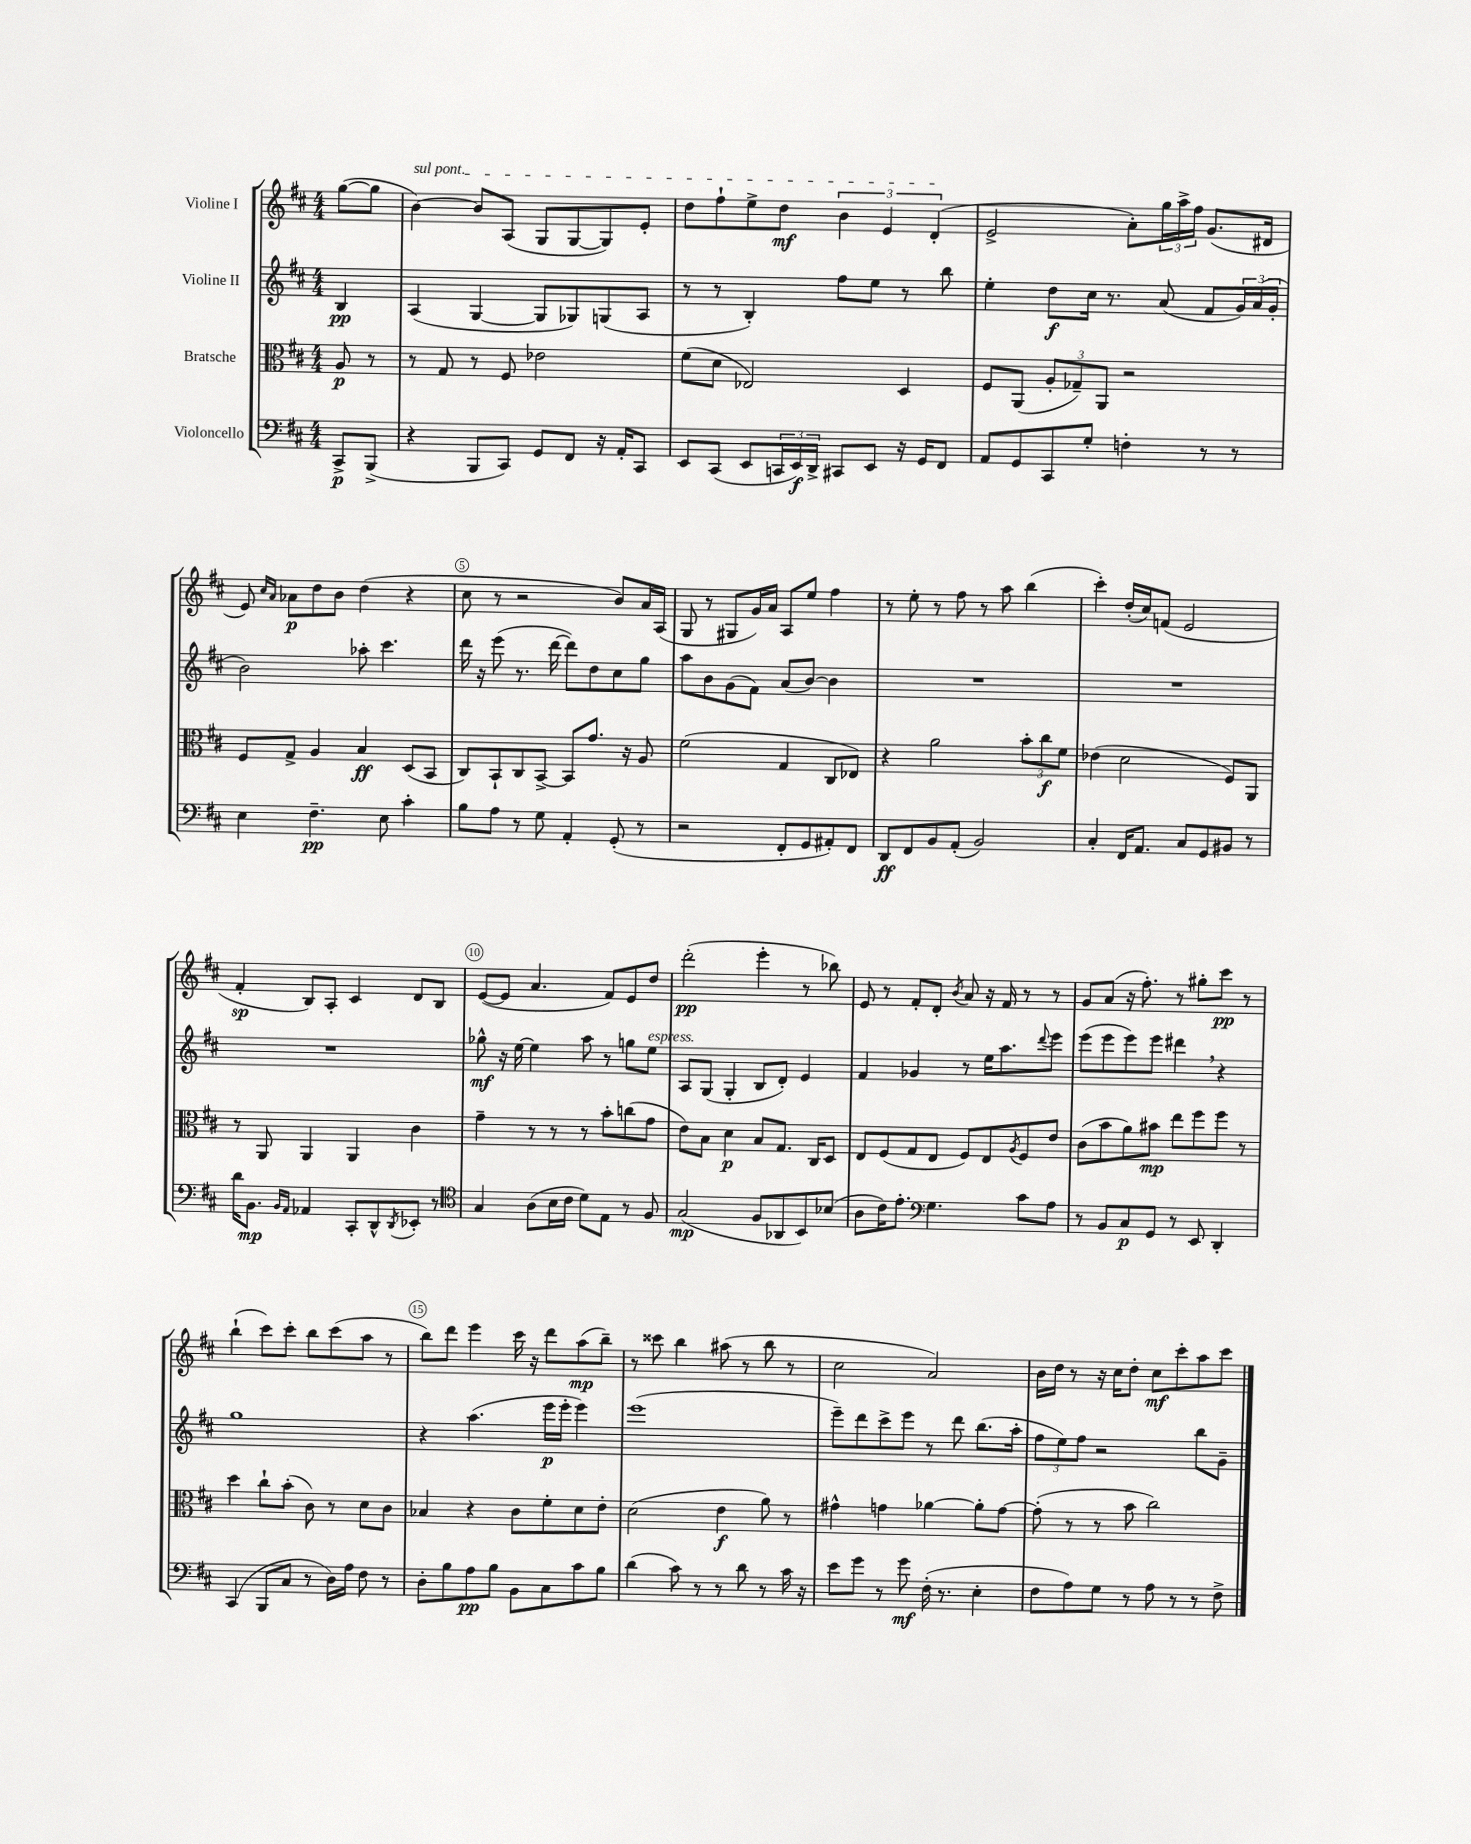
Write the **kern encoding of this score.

**kern	**dynam	**kern	**dynam	**kern	**dynam	**kern	**dynam
*part4	*part4	*part3	*part3	*part2	*part2	*part1	*part1
*staff4	*staff4	*staff3	*staff3	*staff2	*staff2	*staff1	*staff1
*I"Violoncello	*	*I"Bratsche	*	*I"Violine II	*	*I"Violine I	*
*clefF4	*	*clefC3	*	*clefG2	*	*clefG2	*
*k[f#c#]	*	*k[f#c#]	*	*k[f#c#]	*	*k[f#c#]	*
*M4/4	*	*M4/4	*	*M4/4	*	*M4/4	*
=	=	=	=	=	=	=	=
8CC#^/L	p	8A/	p	4B/	pp	([8gg\L	.
(8BBB^/J	.	8r	.	.	.	8gg\J]	.
=1	=1	=1	=1	=1	=1	=1	=1
!	!	!	!	!	!	!LO:TX:a:i:t=sul pont.	!
4r	.	8r	.	(4A/	.	[4b\)	.
.	.	8G/	.	.	.	.	.
8BBB/L	.	8r	.	[4G/	.	8b/L]	.
8CC#/J)	.	8F#/	.	.	.	(8A/J	.
8GG/L	.	2e-X\	.	8G/L]	.	8G/L	.
8FF#/J	.	.	.	8G-X/)	.	[8G/	.
16r	.	.	.	(8Gn/	.	8G/])	.
16AA'/KL	.	.	.	.	.	.	.
8CC#/J	.	.	.	8A/J	.	8e'/J	.
=2	=2	=2	=2	=2	=2	=2	=2
8EE/L	.	(8f#\L	.	8r	.	8dd\L	.
(8CC#/J	.	8d\J	.	8r	.	8ff#`\	.
8EE/L	.	2E-X/)	.	4B'/)	.	8ee^\	.
24CCn/L	.	.	.	.	.	8dd\J	mf
24EE/)	f	.	.	.	.	.	.
24DD^/JJ	.	.	.	.	.	.	.
8CC#X/L	.	.	.	8ff#\L	.	6b\	.
8EE/J	.	.	.	8ee\J	.	.	.
.	.	.	.	.	.	6e/	.
16r	.	4D/	.	8r	.	.	.
16GG/KL	.	.	.	.	.	.	.
.	.	.	.	.	.	(6d'/	.
8FF#/J	.	.	.	8bb\	.	.	.
=3	=3	=3	=3	=3	=3	=3	=3
8AA/L	.	8F#/L	.	4ee'\	.	2e^/	.
8GG/	.	(8AA/J	.	.	.	.	.
8CC#/	.	12A'/L	.	8dd\L	f	.	.
.	.	12G-X~/)	.	.	.	.	.
8G'/J	.	.	.	16cc#\Jk	.	.	.
.	.	12AA/J	.	.	.	.	.
.	.	.	.	8.r	.	.	.
4Fn'\	.	2r	.	.	.	8a'\L)	.
.	.	.	.	(8a/	.	24gg\L	.
.	.	.	.	.	.	24aa^\	.
.	.	.	.	.	.	24ff#\JJ	.
8r	.	.	.	8f#/L	.	(8.g/L	.
8r	.	.	.	24g/L)	.	.	.
.	.	.	.	(24a/	.	.	.
.	.	.	.	.	.	16d#X/Jk	.
.	.	.	.	24g'/JJ	.	.	.
!!LO:LB:g=z
=4	=4	=4	=4	=4	=4	=4	=4
4E\	.	8F#/L	.	2b\)	.	8e/)	.
.	.	.	.	.	.	16qqcc#/LL	.
.	.	.	.	.	.	16qqa/JJ	.
.	.	8G^/J	.	.	.	8a-X\L	p
4.F#~\	pp	4A/	.	.	.	8dd\	.
.	.	.	.	.	.	8b\J	.
.	.	4B/	ff	8aa-X'\	.	(4dd\	.
8E\	.	.	.	4.ccc#\	.	.	.
4c#'\	.	(8D/L	.	.	.	4r	.
.	.	8BB/J	.	.	.	.	.
=5	=5	=5	=5	=5	=5	=5	=5
8B\L	.	8C#/L)	.	16ddd\	.	8cc#\	.
.	.	.	.	16r	.	.	.
8A\J	.	8BB`/	.	(8eee\	.	8r	.
8r	.	8C#/	.	8.r	.	2r	.
8G\	.	[8BB^/J	.	.	.	.	.
.	.	.	.	[16ddd\	.	.	.
4AA'/	.	8BB/L]	.	8ddd\L])	.	.	.
.	.	8.g/J	.	8dd\	.	.	.
(8GG'/	.	.	.	8cc#\	.	8b/L)	.
.	.	16r	.	.	.	.	.
8r	.	8A/	.	8gg\J	.	16a/L	.
.	.	.	.	.	.	(16A/JJ	.
=6	=6	=6	=6	=6	=6	=6	=6
2r	.	(2f#\	.	8aa\L	.	8G/	.
.	.	.	.	8b\	.	8r	.
.	.	.	.	(8g\	.	8G#X/L	.
.	.	.	.	8f#\J)	.	16g/L)	.
.	.	.	.	.	.	16a/JJ	.
8FF#'/L	.	4G/	.	(8a/L	.	8A/L	.
8GG/	.	.	.	[8b/J)	.	8ee/J	.
8AA#X'/)	.	8C#/L	.	4b\]	.	4ff#\	.
8FF#/J	.	8E-X/J)	.	.	.	.	.
=7	=7	=7	=7	=7	=7	=7	=7
8DD/L	ff	4r	.	1r	.	8r	.
8FF#/	.	.	.	.	.	8ee'\	.
8BB/	.	2a\	.	.	.	8r	.
(8AA'/J	.	.	.	.	.	8ff#\	.
2BB/)	.	.	.	.	.	8r	.
.	.	.	.	.	.	8aa\	.
.	.	12b'\L	.	.	.	(4bb\	.
.	.	12cc#\	f	.	.	.	.
.	.	12f#\J	.	.	.	.	.
=8	=8	=8	=8	=8	=8	=8	=8
4C#'/	.	(4e-X\	.	1r	.	4ccc#'\)	.
16FF#/KL	.	2d\	.	.	.	(16dd'/LL	.
8.AA/J	.	.	.	.	.	16cc#/J)	.
.	.	.	.	.	.	(8fn/J	.
8C#/L	.	.	.	.	.	2e/	.
8GG/	.	.	.	.	.	.	.
8BB#X/J	.	8F#/L)	.	.	.	.	.
8r	.	8AA/J	.	.	.	.	.
!!LO:LB:g=z
=9	=9	=9	=9	=9	=9	=9	=9
16d\KL	.	8r	.	1r	.	4f#'/	sp
8.BB\J	mp	.	.	.	.	.	.
.	.	8AA/	.	.	.	.	.
16qqBB/LL	.	.	.	.	.	.	.
16qqAA/JJ	.	.	.	.	.	.	.
4AA-X/	.	4AA/	.	.	.	8B/L)	.
.	.	.	.	.	.	8A'/J	.
8CC#'/L	.	4AA/	.	.	.	4c#/	.
8DD^^/	.	.	.	.	.	.	.
8qDD/	.	.	.	.	.	.	.
8EE-X'/J	.	4c#\	.	.	.	8d/L	.
8r	.	.	.	.	.	8B/J	.
=10	=10	=10	=10	=10	=10	=10	=10
*clefC4	*	*	*	*	*	*	*
4G/	.	4g~\	.	8gg-X^^\	mf	([8e/L	.
.	.	.	.	16r	.	8e/J]	.
.	.	.	.	[16ee\	.	.	.
(8A\L	.	8r	.	4ee\]	.	4.a/	.
16B\L	.	8r	.	.	.	.	.
16c#\JJ	.	.	.	.	.	.	.
8d\L)	.	8r	.	8aa\	.	.	.
8E\J	.	8b'\L	.	8r	.	8f#/L)	.
8r	.	(8ccn\	.	8ggn\L	.	8e/	.
!	!	!	!	!LO:TX:a:i:t=espress.	!	!	!
8F#/	.	8g\J	.	8ee\J	.	8dd/J	.
=11	=11	=11	=11	=11	=11	=11	=11
(2G/	mp	8e\L)	.	8A/L	.	(2ddd'\	pp
.	.	8B\J	.	(8G/J	.	.	.
.	.	4d\	p	4G'/	.	.	.
8F#/L	.	8B/L	.	8B/L	.	4eee'\	.
8AA-X/	.	8.G/J	.	8d'/J)	.	.	.
8BB/)	.	.	.	4e/	.	8r	.
.	.	16C#/KL	.	.	.	.	.
(8B-X/J	.	8D/J	.	.	.	8bb-X\)	.
=12	=12	=12	=12	=12	=12	=12	=12
8A\L	.	8E/L	.	4f#/	.	8e/	.
16c#\K)	.	(8F#/	.	.	.	8r	.
8.e'\J	.	.	.	.	.	.	.
.	.	8G/	.	4g-X/	.	8f#'/L	.
*clefF4	*	*	*	*	*	*	*
4.G\	.	8E/J	.	.	.	8d'/J	.
.	.	.	.	.	.	8qb/	.
.	.	8F#/L)	.	8r	.	8a/	.
.	.	8E/	.	16ee\KL	.	16r	.
.	.	.	.	8.aa\	.	16f#/	.
.	.	8qA/	.	.	.	.	.
8c#\L	.	8F#/	.	.	.	8r	.
.	.	.	.	8qqddd/	.	.	.
8A\J	.	8e/J	.	8eee\J	.	8r	.
=13	=13	=13	=13	=13	=13	=13	=13
8r	.	(8c#\L	.	(8eee\L	.	8g/L	.
8BB/L	.	8b\	.	8eee\	.	(8a/J	.
8C#/	p	8a\)	.	8eee\)	.	16r	.
.	.	.	.	.	.	8.ff#'\)	.
8GG/J	.	8b#X\J	mp	8eee\J	.	.	.
8r	.	8ee\L	.	4ddd#X,\	.	8r	.
8EE/	.	8ff#\	.	.	.	8gg#X'\L	.
4DD'/	.	8ff#\J	.	4r	.	8ccc#\J	pp
.	.	8r	.	.	.	8r	.
!!LO:LB:g=z
=14	=14	=14	=14	=14	=14	=14	=14
(4CC#/	.	4dd\	.	1gg	.	(4bb`\	.
8BBB/L	.	8cc#`\L	.	.	.	8ccc#\L)	.
8C#/J	.	(8b'\J	.	.	.	8ccc#'\J	.
8r	.	8c#\)	.	.	.	8bb\L	.
16D\LL)	.	8r	.	.	.	(8ccc#\	.
16A\JJ	.	.	.	.	.	.	.
8F#\	.	8d\L	.	.	.	8aa\J	.
8r	.	8c#\J	.	.	.	8r	.
=15	=15	=15	=15	=15	=15	=15	=15
8D'\L	.	4B-X/	.	4r	.	8bb\L)	.
8B\	.	.	.	.	.	8ddd\J	.
8A\	pp	4r	.	(4.aa\	.	4eee\	.
8B\J	.	.	.	.	.	.	.
8BB\L	.	8c#\L	.	.	.	16ccc#\	.
.	.	.	.	.	.	16r	.
8C#\	.	8f#'\	.	16eee\LL	p	8ddd\L	.
.	.	.	.	16eee'\JJ	.	.	.
8c#\	.	8d\	.	4eee\)	.	(8aa\	mp
8B\J	.	8e'\J	.	.	.	8bb~\J)	.
=16	=16	=16	=16	=16	=16	=16	=16
(4d\	.	(2d\	.	(1eee	.	8r	.
.	.	.	.	.	.	8ccc##X\	.
8c#\)	.	.	.	.	.	4bb\	.
8r	.	.	.	.	.	.	.
8r	.	4e\	f	.	.	(8aa#X\	.
8d\	.	.	.	.	.	8r	.
8r	.	8a\)	.	.	.	8bb\	.
16c#\	.	8r	.	.	.	8r	.
16r	.	.	.	.	.	.	.
=17	=17	=17	=17	=17	=17	=17	=17
8e\L	.	4g#X^^\	.	8eee~\L)	.	2cc#\	.
8g\J	.	.	.	8ddd\	.	.	.
8r	.	4gn\	.	8ccc#^\	.	.	.
8g\	mf	.	.	8eee\J	.	.	.
(16F#'\	.	[4a-X\	.	8r	.	2a/)	.
8.r	.	.	.	.	.	.	.
.	.	.	.	8ddd\	.	.	.
4E'\	.	8a-'\L]	.	(8.bb\L	.	.	.
.	.	[8g\J	.	.	.	.	.
.	.	.	.	16aa'\Jk	.	.	.
=18	=18	=18	=18	=18	=18	=18	=18
8F#\L	.	(8g'\]	.	12ff#\L	.	16b\LL	.
.	.	.	.	.	.	16dd\JJ	.
.	.	.	.	12ee\)	.	.	.
8A\)	.	8r	.	.	.	8r	.
.	.	.	.	12ff#\J	.	.	.
8G\J	.	8r	.	2r	.	16r	.
.	.	.	.	.	.	16cc#\KL	.
8r	.	8b\	.	.	.	8dd'\J	.
8A\	.	2cc#\)	.	.	.	8cc#\L	mf
8r	.	.	.	.	.	8ccc#'\	.
8r	.	.	.	8bb\L	.	8aa\	.
8F#^\	.	.	.	8g~\J	.	8ccc#\J	.
==	==	==	==	==	==	==	==
*-	*-	*-	*-	*-	*-	*-	*-
